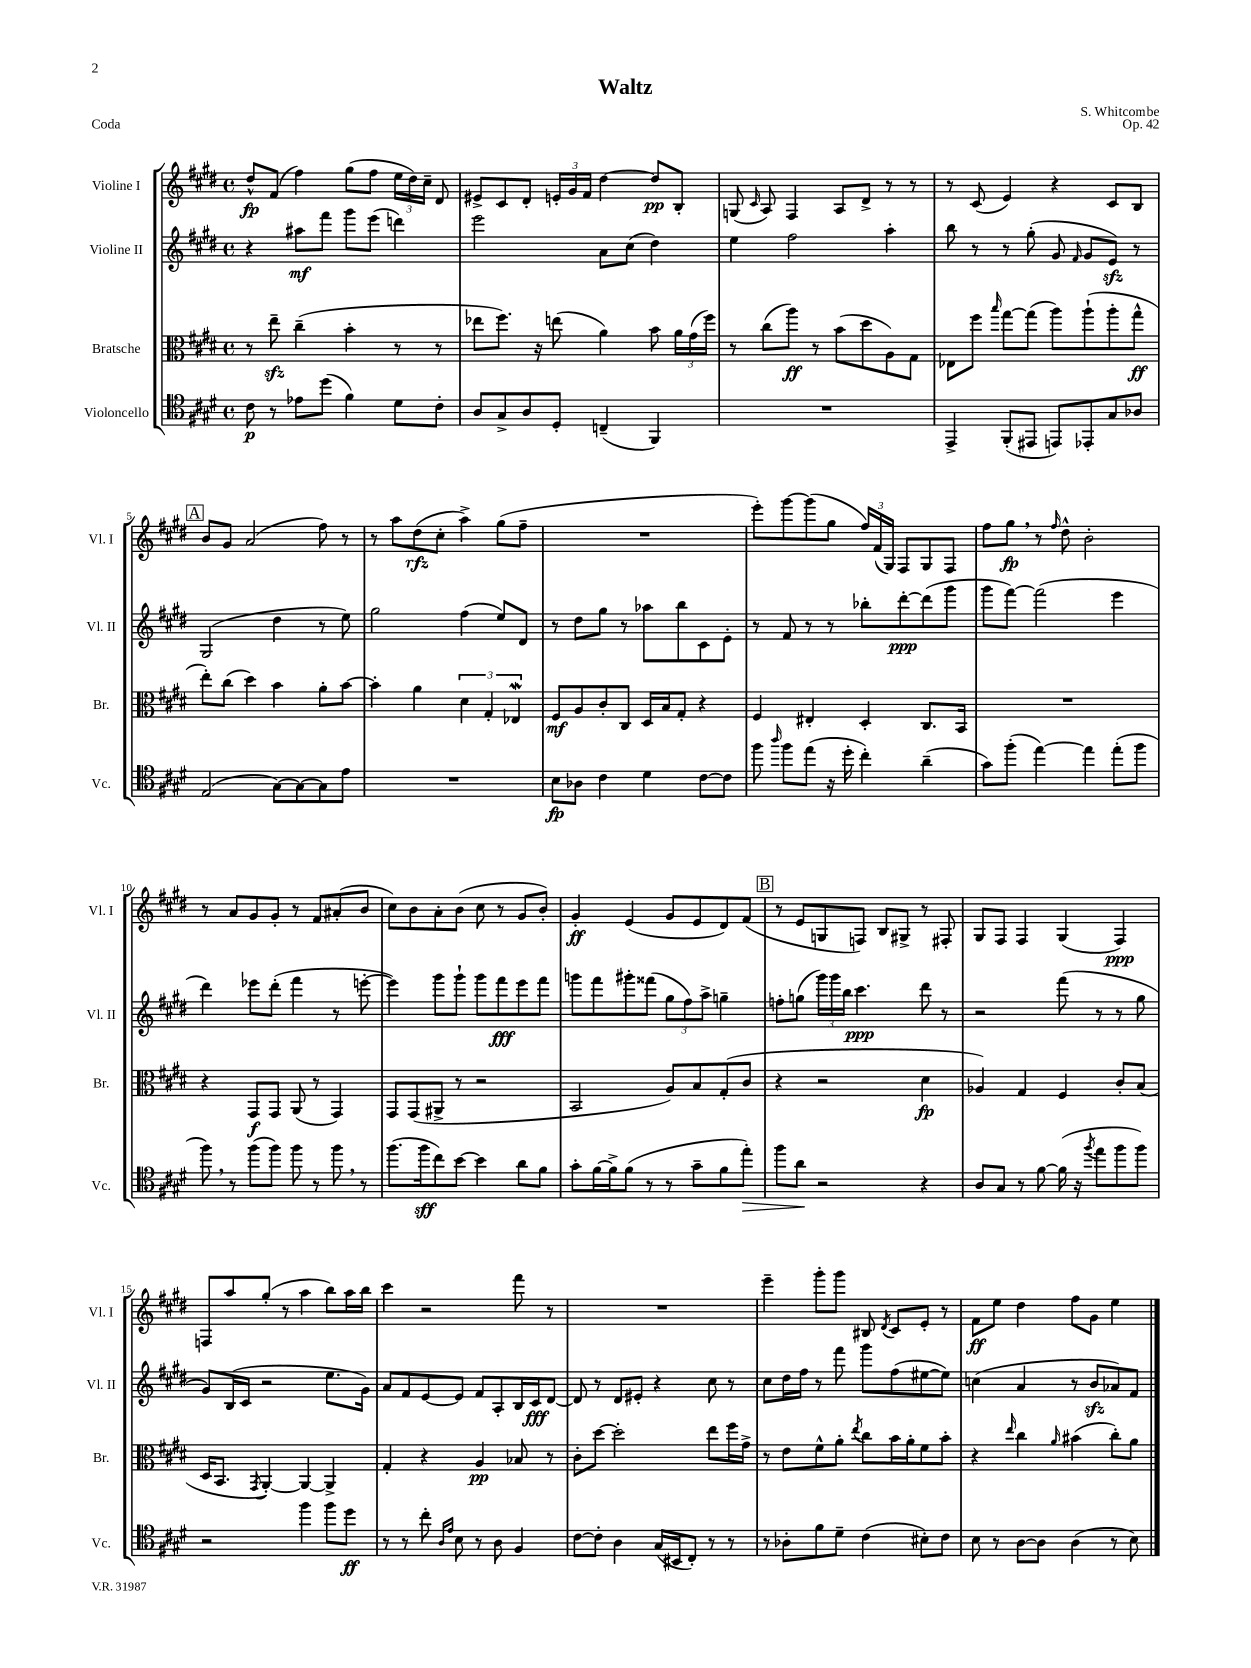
\header { title = "Waltz" composer = "S. Whitcombe" opus = "Op. 42" piece = "Coda" }
<<
\new StaffGroup <<
\new Staff = "s0" \with { instrumentName = "Violine I" shortInstrumentName = "Vl. I" } {
    \clef treble \key e \major \defaultTimeSignature \time 4/4
    \autoBeamOff dis''8[-^\fp fis'8]( fis''4) gis''8[( fis''8] \tuplet 3/2 { e''16[ dis''16) cis''16]-- } dis'8 |
    eis'8[-> cis'8 dis'8]-. \tuplet 3/2 { e'16[-. gis'16 fis'16] } dis''4~ dis''8[\pp b8]-. |
    g8( \grace { cis'16 } a8) fis4 a8[ dis'8]-> r8 r8 |
    r8 cis'8( e'4) r4 cis'8[ b8] |
    \mark \markup { \box "A" } b'8[ gis'8] a'2( fis''8) r8 |
    r8 a''8[ dis''8\rfz( cis''8]-. a''4->) gis''8[( fis''8]-- |
    R1 |
    e'''8[-.) gis'''8~ gis'''8( gis''8] \tuplet 3/2 { fis''16[) fis'16( gis16]) } fis8[ gis8 fis8] |
    fis''8[ gis''8]\fp \breathe r8 \grace { fis''16 } dis''8-^ b'2-. |
    r8 a'8[ gis'8 gis'8]-. r8 fis'8[ ais'8-.( b'8] |
    cis''8[) b'8 a'8-. b'8]( cis''8 r8 gis'8[ b'8]-.) |
    gis'4-.\ff e'4( gis'8[ e'8 dis'8) fis'8]( |
    \mark \markup { \box "B" } r8 e'8[ g8 f8]) b8[ gis8]-> r8 fis8-. |
    gis8[ fis8] fis4 gis4( fis4\ppp) |
    f8[ a''8 gis''8]-.( r8 a''4 b''8[) a''16 b''16] |
    cis'''4 r2 fis'''8 r8 |
    R1 |
    e'''4-- gis'''8[-. gis'''8] bis8 \acciaccatura { dis'8 } cis'8[ e'8]-. r8 |
    fis'8[\ff e''8] dis''4 fis''8[ gis'8] e''4 \bar "|." |
}
\new Staff = "s1" \with { instrumentName = "Violine II" shortInstrumentName = "Vl. II" } {
    \clef treble \key e \major \defaultTimeSignature \time 4/4
    \autoBeamOff r4 ais''8[\mf fis'''8] gis'''8[ e'''8]( d'''4) |
    e'''2 a'8[ cis''8]( dis''4) |
    e''4 fis''2 a''4-. |
    b''8 r8 r8 gis''8-.( gis'8 \grace { fis'16 } gis'8[ e'8]\sfz) r8 |
    \mark \markup { \box "A" } gis2( dis''4 r8 e''8) |
    gis''2 fis''4( e''8[) dis'8] |
    r8 dis''8[ gis''8] r8 aes''8[ b''8 cis'8 e'8]-. |
    r8 fis'8 r8 r8 bes''8[-. dis'''8~-.\ppp dis'''8( gis'''8] |
    gis'''8[ fis'''8]~) fis'''2( e'''4 |
    dis'''4) ees'''8[ dis'''8]-.( fis'''4 r8 e'''8~-. |
    e'''4) gis'''8[ gis'''8]-! gis'''8[ fis'''8\fff e'''8 fis'''8] |
    g'''8[ fis'''8 gis'''8-. fisis'''8]( \tuplet 3/2 { gis''8[ fis''8) a''8]-> } g''4-- |
    \mark \markup { \box "B" } f''8[-. g''8]( \tuplet 3/2 { gis'''16[) gis'''16 b''16] } cis'''4.\ppp dis'''8 r8 |
    r2 fis'''8( r8 r8 gis''8 |
    gis'8[) b16( cis'16] r2 e''8.[ gis'16]) |
    a'8[ fis'8 e'8~ e'8] fis'8[ a8-. b16 cis'16\fff dis'8]~ |
    dis'8 r8 dis'8[ eis'8]-. r4 cis''8 r8 |
    cis''8[ dis''16 fis''16] r8 fis'''8 gis'''8[ fis''8( eis''8~ eis''8]) |
    c''4( a'4 r8 b'8[\sfz aes'8) fis'8] \bar "|." |
}
\new Staff = "s2" \with { instrumentName = "Bratsche" shortInstrumentName = "Br." } {
    \clef alto \key e \major \defaultTimeSignature \time 4/4
    \autoBeamOff r8 e''8--\sfz cis''4--( b'4-. r8 r8 |
    ees''8[ fis''8.]) r16 e''8( a'4) b'8 \tuplet 3/2 { a'16[ gis'16( fis''16]) } |
    r8 cis''8[( a''8]\ff) r8 b'8[( dis''8 a8) gis8] |
    ees8[ fis''8] \grace { b''16 } gis''8[~ gis''8]( a''8[) a''8-!( a''8-. gis''8]-^\ff |
    \mark \markup { \box "A" } e''8[-.) cis''8]( dis''4) b'4 a'8[-. b'8]~ |
    b'4-. a'4 \tuplet 3/2 { dis'4 gis4-. ees4\mordent } |
    fis8[\mf a8 cis'8-. cis8] dis16[ b16 gis8]-. r4 |
    fis4 eis4-. dis4-. cis8.[ b,16] |
    R1 |
    r4 gis,8[\f gis,8] a,8( r8 gis,4) |
    gis,8[ gis,8( ais,8]-> r8 r2 |
    b,2 a8[) b8 gis8-.( cis'8] |
    \mark \markup { \box "B" } r4 r2 dis'4\fp |
    aes4) gis4 fis4 cis'8[-. b8]( |
    dis16[ b,8.] \acciaccatura { gis,8 } a,4~-.) a,4~ a,4-> |
    gis4-. r4 a4\pp bes8 r8 |
    cis'8[-. dis''8]~ dis''2-. e''8[ fis''16 gis'16]-> |
    r8 e'8[ fis'8-^ a'8]-. \acciaccatura { e''8 } cis''8[ b'16 a'16-. fis'8 b'8]-. |
    r4 \grace { e''16 } cis''4 \grace { a'16 } bis'4( cis''8[-.) a'8] \bar "|." |
}
\new Staff = "s3" \with { instrumentName = "Violoncello" shortInstrumentName = "Vc." } {
    \clef tenor \key e \major \defaultTimeSignature \time 4/4
    \autoBeamOff cis'8\p r8 ees'8[ dis''8]( fis'4) dis'8[ cis'8]-. |
    a8[ gis8-> a8 dis8]-. c4--( fis,4) |
    R1 |
    e,4-> fis,8[-.( eis,8] e,8[) ees,8-. gis8 aes8] |
    \mark \markup { \box "A" } e2( gis8[~) gis8~ gis8 e'8] |
    R1 |
    b8[\fp aes8] cis'4 dis'4 cis'8[~ cis'8] |
    fis''8 \grace { a''16 } fis''8[ e''8]( r16 dis''16-. cis''4-.) a'4--( |
    gis'8[) fis''8]-.( e''4~) e''4 e''8[-.( fis''8] |
    fis''8) \breathe r8 fis''8[( fis''8]) fis''8 r8 fis''8 \breathe r8 |
    fis''8.[( fis''16\sff cis''8) b'8]~ b'4 a'8[ fis'8] |
    gis'8[-. fis'16~ fis'16-> fis'8]( r8 r8 gis'8[-- fis'8 e''8]-.\>) |
    \mark \markup { \box "B" } fis''8[ a'8]\! r2 r4 |
    a8[ gis8] r8 fis'8~ fis'16( r16 \acciaccatura { fis''8 } e''8[ fis''8 fis''8]) |
    r2 fis''4 fis''8[ dis''8]\ff |
    r8 r8 cis''8-. \grace { a16[ e'16] } b8 r8 a8 fis4 |
    cis'8[~ cis'8]-. a4 gis16[( bis,16 cis8]-.) r8 r8 |
    r8 aes8[-. fis'8 dis'8]-- cis'4( bis8[-.) cis'8] |
    b8 r8 a8[~ a8] a4( r8 b8) \bar "|." |
}
>>
>>
